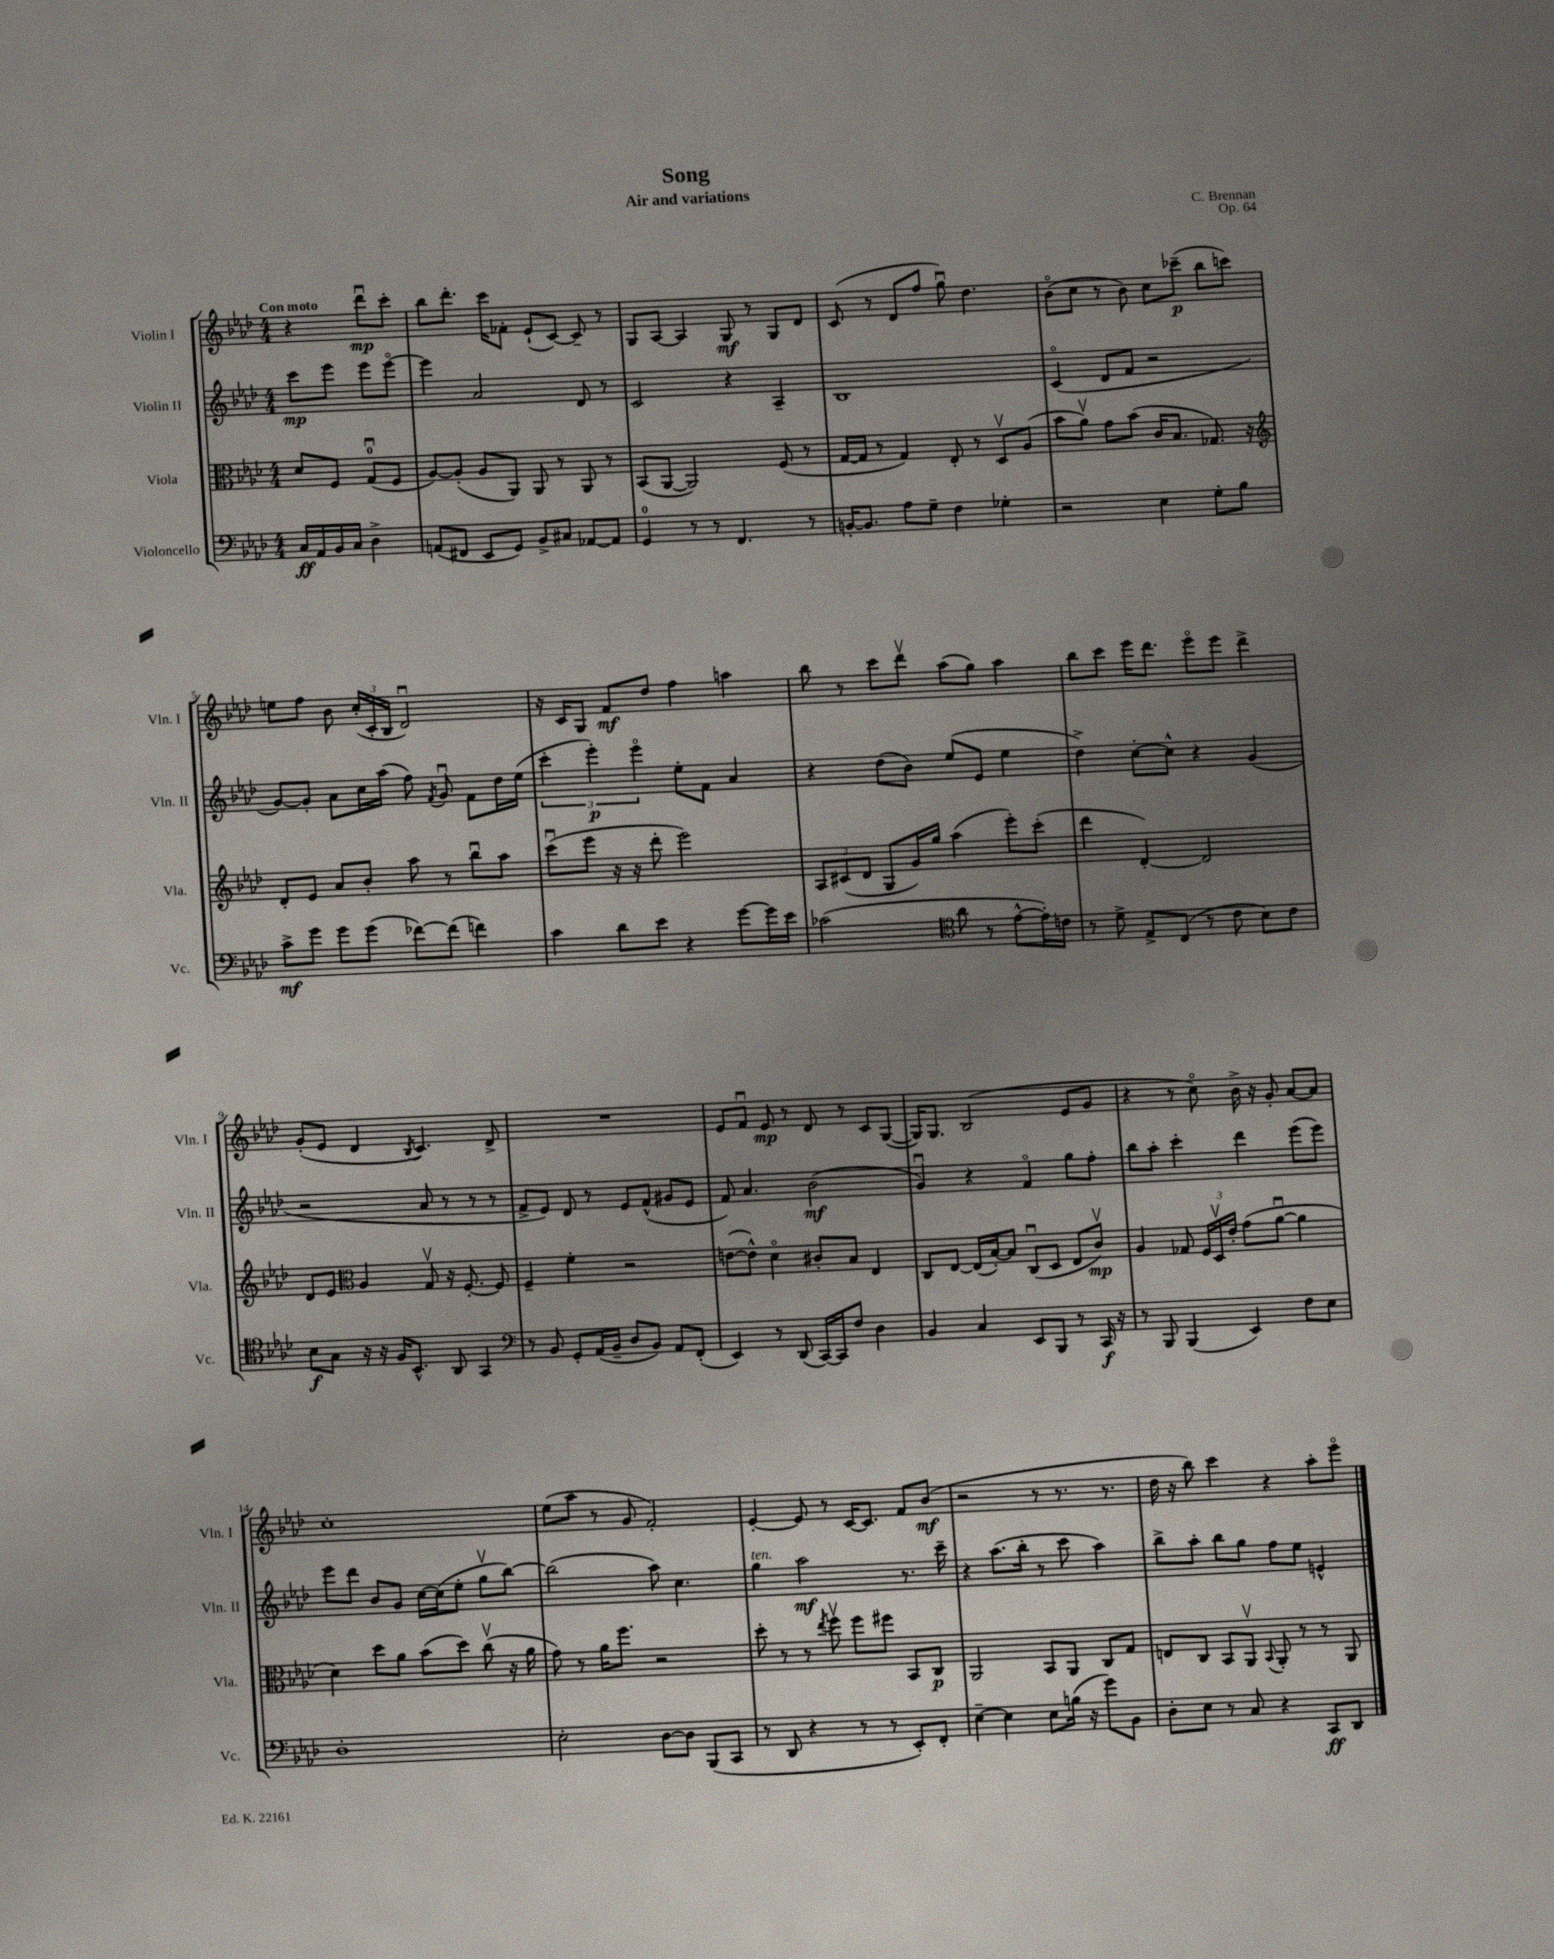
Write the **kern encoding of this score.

**kern	**dynam	**kern	**dynam	**kern	**dynam	**kern	**dynam
*part4	*part4	*part3	*part3	*part2	*part2	*part1	*part1
*staff4	*staff4	*staff3	*staff3	*staff2	*staff2	*staff1	*staff1
*I"Violoncello	*	*I"Viola	*	*I"Violin II	*	*I"Violin I	*
*I'Vc.	*	*I'Vla.	*	*I'Vln. II	*	*I'Vln. I	*
*clefF4	*	*clefC3	*	*clefG2	*	*clefG2	*
*k[b-e-a-d-]	*	*k[b-e-a-d-]	*	*k[b-e-a-d-]	*	*k[b-e-a-d-]	*
*M4/4	*	*M4/4	*	*M4/4	*	*M4/4	*
=	=	=	=	=	=	=	=
!	!	!	!	!	!	!LO:TX:a:B:t=Con moto	!
16C/LL	ff	8d-/L	.	8ccc\L	mp	4r	.
16AA-/	.	.	.	.	.	.	.
16BB-/	.	8F/J	.	8eee-\J	.	.	.
16C/JJ	.	.	.	.	.	.	.
4D-^\	.	(8Gu/L	.	8eee-\L	.	8ddd-u\L	mp
.	.	8F/J	.	[8eee-\J	.	8ccc'\J	.
=1	=1	=1	=1	=1	=1	=1	=1
(8AAn/L	.	[8A-/L)	.	4eee-\]	.	8bb-\L	.
8FF#X/J	.	(8A-'/J]	.	.	.	8.ddd-'\J	.
8EE-/L	.	8A-/L	.	2a-/	.	.	.
.	.	.	.	.	.	16ccc\KL	.
8GG/J)	.	8AA-/J)	.	.	.	8f-X'\J	.
8BB-^/L	.	8AA-/	.	.	.	(8e-`/L	.
8C#X/J	.	8r	.	.	.	[8c/J)	.
[8AA-X/L	.	8AA-/	.	8d-/	.	8c~/]	.
8AA-/J]	.	8r	.	8r	.	8r	.
=2	=2	=2	=2	=2	=2	=2	=2
4GG/	.	(8BB-/L	.	2c/	.	8G/L	.
.	.	[8AA-/J	.	.	.	[8A-/J	.
8r	.	2AA-/])	.	.	.	4A-/]	.
8r	.	.	.	.	.	.	.
4.FF/	.	.	.	4r	.	8G/	mf
.	.	.	.	.	.	8r	.
.	.	(8F/	.	4A-~/	.	8G/L	.
8r	.	8r	.	.	.	8d-/J	.
=3	=3	=3	=3	=3	=3	=3	=3
[16BBn'/KL	.	[16G/LL	.	1B-	.	(8c/	.
8.BB/J]	.	16G/JJ]	.	.	.	.	.
.	.	8r	.	.	.	8r	.
8A-\L	.	4G/)	.	.	.	8d-/L	.
8G~\J	.	.	.	.	.	8ff/J	.
4F\	.	8E-'/	.	.	.	8ggu\)	.
.	.	8r	.	.	.	4.dd-\	.
4G-X'\	.	8D-v/L	.	.	.	.	.
.	.	(8A-/J	.	.	.	.	.
=4	=4	=4	=4	=4	=4	=4	=4
2r	.	8b-\L	.	(4c/	.	(8b-\L	.
.	.	8a-v\J)	.	.	.	8cc\J	.
.	.	8g\L	.	8d-/L	.	8r	.
.	.	(8b-\J	.	8f/J	.	8b-\)	.
4E-\	.	16c/KL	.	2r	.	8cc\L	.
.	.	8.B-/J	.	.	.	.	.
.	.	.	.	.	.	(8ccc-X~\J	p
8G'\L	.	8.G-X/)	.	.	.	8bb-\L	.
8B-\J	.	.	.	.	.	8cccn\J)	.
.	.	16r	.	.	.	.	.
!!LO:LB:g=z
=5	=5	=5	=5	=5	=5	=5	=5
*	*	*clefG2	*	*	*	*	*
8c^\L	mf	8d-'/L	.	[8g/L)	.	8een\L	.
8g\J	.	8e-/J	.	8g'/J]	.	8ff\J	.
8g\L	.	8a-/L	.	8a-\L	.	8b-\	.
(8g\J	.	8b-'/J	.	16cc\L	.	(24cc'/LL	.
.	.	.	.	.	.	24c'/	.
.	.	.	.	(16aa-\JJ	.	.	.
.	.	.	.	.	.	24B-/JJ	.
[8f-X\L)	.	8aa-\	.	8ff\)	.	2d-u/)	.
.	.	.	.	8qf/	.	.	.
(8f-\J]	.	8r	.	8gu/	.	.	.
4fn\)	.	8bb-u\L	.	8f\L	.	.	.
.	.	8aa-\J	.	16dd-\L	.	.	.
.	.	.	.	(16ee-\JJ	.	.	.
=6	=6	=6	=6	=6	=6	=6	=6
4c\	.	(8cccu\L	.	6ccc'\	.	16r	.
.	.	.	.	.	.	16c/KL	.
.	.	8eee-\J	.	.	.	8G/J	.
.	.	.	.	6eee-'\)	p	.	.
8d-\L	.	16r	.	.	.	8f/L	mf
.	.	16r	.	.	.	.	.
.	.	.	.	6eee-\	.	.	.
8e-\J	.	8ddd-'\	.	.	.	8dd-/J	.
4r	.	2eee-\)	.	8ee-'\L	.	4ff\	.
.	.	.	.	8f\J	.	.	.
[8g\L	.	.	.	4a-/	.	4aan\	.
16g\L]	.	.	.	.	.	.	.
16e-\JJ	.	.	.	.	.	.	.
=7	=7	=7	=7	=7	=7	=7	=7
(2c-X\	.	12A-/L	.	4r	.	8bb-\	.
.	.	(12c#X/	.	.	.	.	.
.	.	.	.	.	.	8r	.
.	.	12d-/J	.	.	.	.	.
.	.	8G/L	.	(8dd-\L	.	8ccc\L	.
.	.	16g/L)	.	8b-\J)	.	8ddd-v\J	.
.	.	16gg/JJ	.	.	.	.	.
*clefC4	*	*	*	*	*	*	*
8a-\	.	(4aa-\	.	(8ee-/L	.	(8aa-\L	.
8r	.	.	.	8e-/J	.	8gg\J)	.
[8e-^^\L	.	8eee-'\L)	.	4ee-\	.	4aa-\	.
16e-'\L])	.	(8ccc'\J	.	.	.	.	.
16cn\JJ	.	.	.	.	.	.	.
=8	=8	=8	=8	=8	=8	=8	=8
8r	.	4ddd-\	.	4dd-^\)	.	8bb-\L	.
8d-^\	.	.	.	.	.	8ccc\J	.
8E-^/L	.	[4d-'/)	.	[8cc'\L	.	16eee-\KL	.
.	.	.	.	.	.	8.ddd-\J	.
(8C/J	.	.	.	8cc^^\J]	.	.	.
8r	.	2d-/]	.	4r	.	8eee-\L	.
8c\	.	.	.	.	.	8eee-\J	.
8B-\L)	.	.	.	(4g/	.	4ddd-^\	.
8c\J	.	.	.	.	.	.	.
!!LO:LB:g=z
=9	=9	=9	=9	=9	=9	=9	=9
8B-\L	f	8d-/L	.	2r	.	(8g'/L	.
8G\J	.	8e-/J	.	.	.	8e-/J	.
*	*	*clefC3	*	*	*	*	*
16r	.	4A-/	.	.	.	4d-/	.
16r	.	.	.	.	.	.	.
16F/KL	.	.	.	.	.	.	.
8.BB-^^/J	.	.	.	.	.	.	.
.	.	.	.	.	.	8qB-/	.
.	.	8Gv/	.	8a-/	.	4.c/)	.
8AA-/	.	16r	.	8r	.	.	.
.	.	[8.F'/	.	.	.	.	.
4GG/	.	.	.	8r	.	.	.
.	.	8F/]	.	8r	.	8d-^/	.
=10	=10	=10	=10	=10	=10	=10	=10
*clefF4	*	*	*	*	*	*	*
8r	.	4F~/	.	8f^/L	.	1r	.
8BB-/	.	.	.	8e-/J)	.	.	.
8GG'/L	.	4f'\	.	8d-/	.	.	.
(16AA-/L	.	.	.	8r	.	.	.
16BB-~/JJ	.	.	.	.	.	.	.
8D-/L	.	2r	.	8e-/L	.	.	.
8BB-/J)	.	.	.	(8f^^/J	.	.	.
8AA-/L	.	.	.	8g#X/L	.	.	.
(8FF'/J	.	.	.	8e-/J	.	.	.
=11	=11	=11	=11	=11	=11	=11	=11
4EE-/)	.	([8en\L	.	8f/)	.	8e-/L	.
.	.	8e^^\J])	.	4.a-/	.	8fu/J	.
8r	.	4d-\	.	.	.	8e-/	mp
(8DD-/	.	.	.	.	.	8r	.
[16CC/LL)	.	8c#X'/L	.	(2b-\	mf	8d-/	.
16CC/J]	.	.	.	.	.	.	.
8F/J	.	8B-/J	.	.	.	8r	.
4D-\	.	4E-/	.	.	.	8c/L	.
.	.	.	.	.	.	([8G/J	.
=12	=12	=12	=12	=12	=12	=12	=12
4BB-/	.	8C/L	.	4gu/)	.	16G/KL])	.
.	.	.	.	.	.	8.G/J	.
.	.	[8E-/J	.	.	.	.	.
4C/	.	(16E-/LL]	.	4r	.	(2B-/	.
.	.	[16B-'/J)	.	.	.	.	.
.	.	8B-/J]	.	.	.	.	.
8EE-/L	.	(8Cu/L	.	4f/	.	.	.
8BBB-/J	.	8D-/J	.	.	.	.	.
8r	.	8E-/L	.	8gg\L	.	8e-/L	.
16CC/	f	8cv/J)	mp	8ff'\J	.	8g/J	.
16r	.	.	.	.	.	.	.
=13	=13	=13	=13	=13	=13	=13	=13
8r	.	4A-/	.	8bb-\L	.	4r	.
8BBB-/	.	.	.	8aa-'\J	.	.	.
(4BBB-/	.	8G-X/	.	4ccc'\	.	8r	.
.	.	24F/LL	.	.	.	8cc\)	.
.	.	24D-v/	.	.	.	.	.
.	.	24e-'/JJ	.	.	.	.	.
4EE-/)	.	(8g\L	.	4ddd-\	.	16b-^\	.
.	.	.	.	.	.	16r	.
.	.	[8a-u\J	.	.	.	8g'/	.
8F\L	.	4a-\]	.	(8eee-\L	.	[8a-/L	.
8E-\J	.	.	.	8eee-\J)	.	8a-/J]	.
!!LO:LB:g=z
=14	=14	=14	=14	=14	=14	=14	=14
1D-'	.	4d-\)	.	8eee-\L	.	1cc'	.
.	.	.	.	8ddd-\J	.	.	.
.	.	8dd-\L	.	8b-/L	.	.	.
.	.	8a-\J	.	8g/J	.	.	.
.	.	(8b-\L	.	[16cc\LL	.	.	.
.	.	.	.	(16cc\J]	.	.	.
.	.	8dd-\J)	.	8ee-'\J	.	.	.
.	.	(8ccv\	.	8ggv\L	.	.	.
.	.	16r	.	[8bb-\J)	.	.	.
.	.	16a-\	.	.	.	.	.
=15	=15	=15	=15	=15	=15	=15	=15
2E-'\	.	8g\)	.	(2bb-\]	.	(8ee-\L	.
.	.	8r	.	.	.	8aa-\J	.
.	.	16a-\KL	.	.	.	8r	.
.	.	8.ff\J	.	.	.	.	.
.	.	.	.	.	.	8g/	.
[8D-\L	.	2r	.	8aa-\)	.	2f'/)	.
8D-\J]	.	.	.	4.cc\	.	.	.
(8BBB-/L	.	.	.	.	.	.	.
8CC/J	.	.	.	.	.	.	.
=16	=16	=16	=16	=16	=16	=16	=16
!	!	!	!	!LO:TX:a:i:t=ten.	!	!	!
8r	.	8dd-'\	.	4gg\	.	[4e-'/	.
8DD-/	.	8r	.	.	.	.	.
4r	.	8r	.	2aa-\	mf	8e-/]	.
.	.	8qee-/	.	.	.	.	.
.	.	8ffv\	.	.	.	8r	.
8r	.	8ff\L	.	.	.	[16c/KL	.
.	.	.	.	.	.	8.c/J]	.
8r	.	8ff#X\J	.	.	.	.	.
8EE-'/L)	.	8BB-/L	.	8.r	.	8f/L	.
8FF'/J	.	8C/J	p	.	.	(8b-/J	mf
.	.	.	.	16ccc~\	.	.	.
=17	=17	=17	=17	=17	=17	=17	=17
[4E-~\	.	2AA-/	.	4r	.	2r	.
4E-\]	.	.	.	(8.aa-\L	.	.	.
.	.	.	.	16bb-'\Jk	.	.	.
8E-\L	.	8BB-/L	.	8r	.	8r	.
(16Bn\Jk	.	8AA-/J	.	8ccc\	.	8.r	.
16r	.	.	.	.	.	.	.
8g\L)	.	8C/L	.	4aa-\)	.	.	.
.	.	.	.	.	.	8.r	.
8BB-\J	.	8G/J	.	.	.	.	.
=18	=18	=18	=18	=18	=18	=18	=18
8D-'\L	.	8En/L	.	8bb-^\L	.	16dd-\	.
.	.	.	.	.	.	16r	.
8E-\J	.	8C/J	.	8aa-'\J	.	8bb-\)	.
8r	.	8BB-/L	.	8bb-\L	.	4ccc\	.
8C/	.	8AA-v/J	.	8gg\J	.	.	.
.	.	8qqBB-/	.	.	.	.	.
4r	.	8AA-'/	.	8ff\L	.	4r	.
.	.	8r	.	8ee-\J	.	.	.
8CC/L	ff	8r	.	4en^^/	.	8aa-'\L	.
8DD-/J	.	8AA-/	.	.	.	8eee-\J	.
==	==	==	==	==	==	==	==
*-	*-	*-	*-	*-	*-	*-	*-
